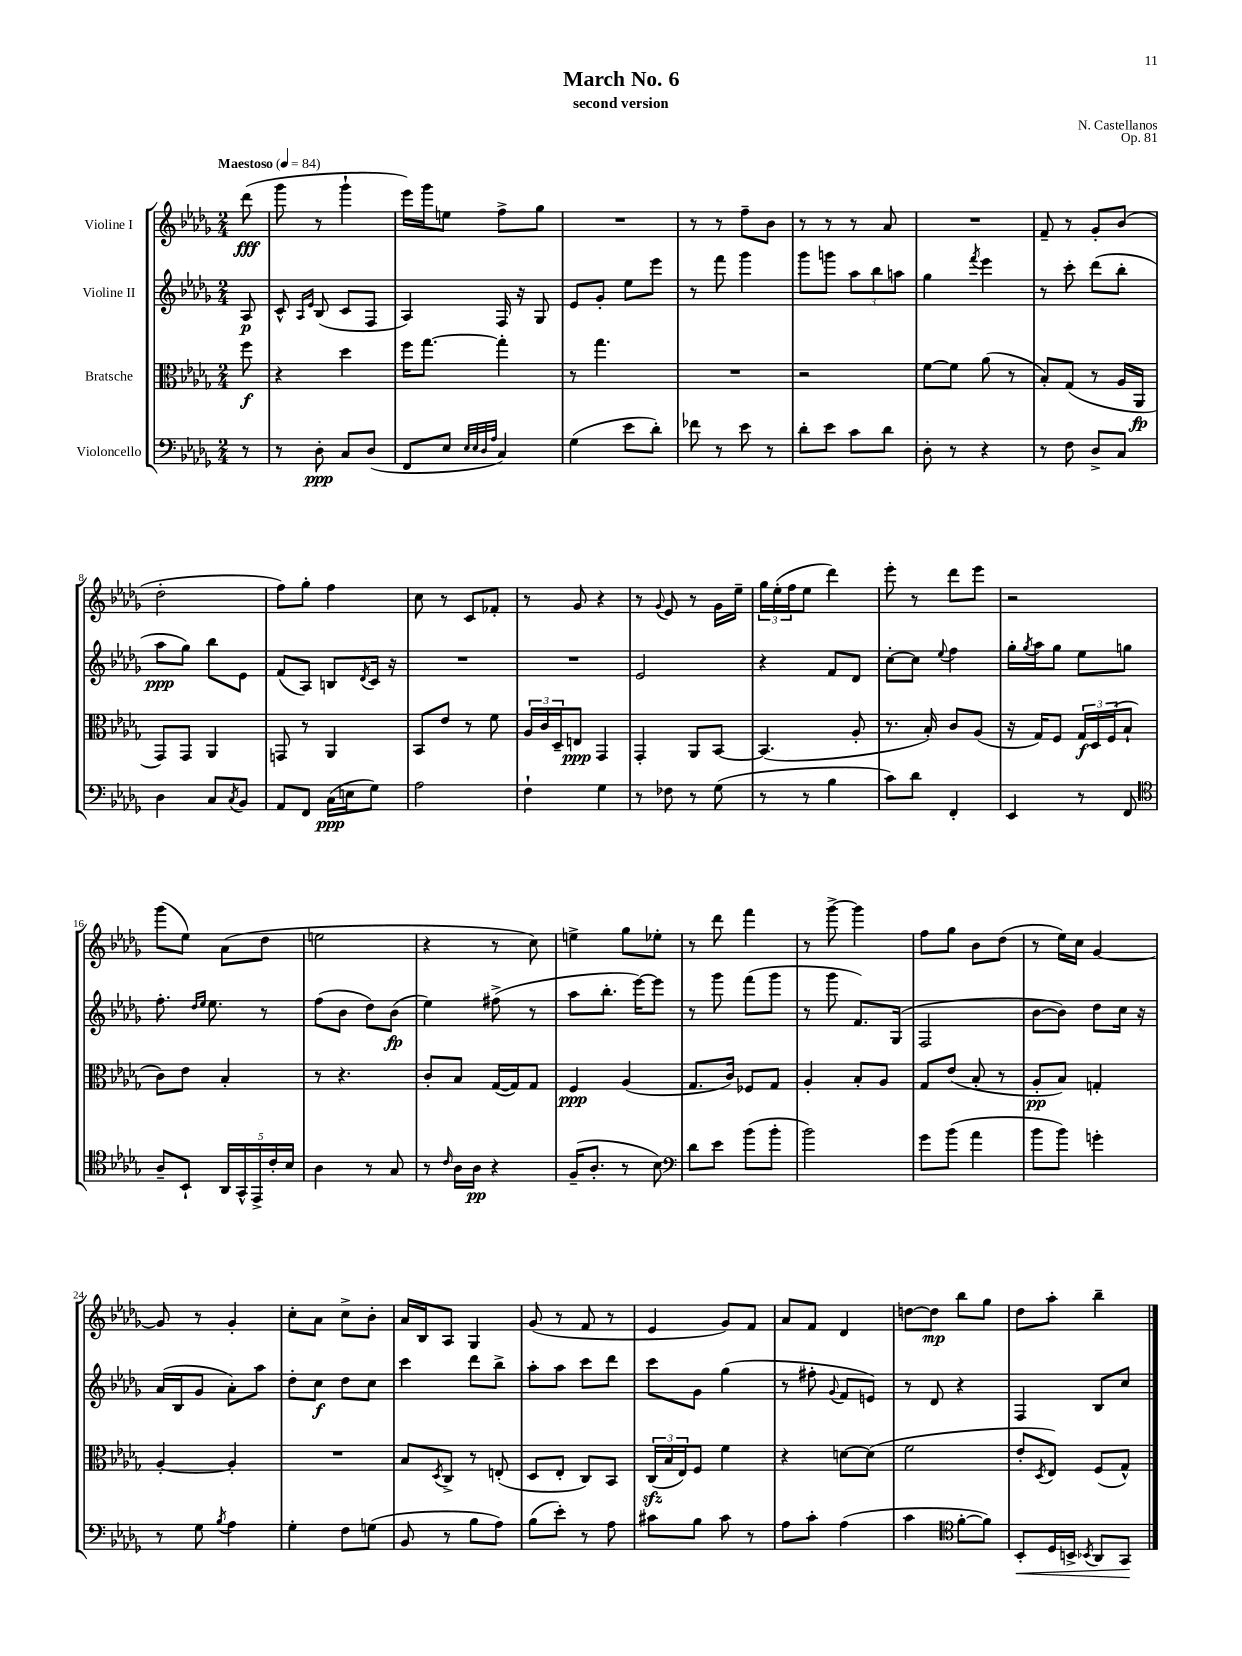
\header { title = "March No. 6" composer = "N. Castellanos" subtitle = "second version" opus = "Op. 81" }
<<
\new StaffGroup <<
\new Staff = "s0" \with { instrumentName = "Violine I" } {
    \clef treble \key des \major \numericTimeSignature \time 2/4 \partial 8 \tempo "Maestoso" 4 = 84
    des'''8\fff( |
    ges'''8 r8 ges'''4-! |
    ees'''16) ges'''16 e''8 f''8-> ges''8 |
    R2 |
    r8 r8 f''8-- bes'8 |
    r8 r8 r8 aes'8 |
    R2 |
    f'8-- r8 ges'8-. bes'8( |
    des''2-. |
    f''8) ges''8-. f''4 |
    c''8 r8 c'8 fes'8-. |
    r8 ges'8 r4 |
    r8 \appoggiatura { ges'8 } ees'8 r8 ges'16 ees''16-- |
    \tuplet 3/2 { ges''16 ees''16-.( f''16 } ees''8 des'''4) |
    ees'''8-. r8 des'''8 ees'''8 |
    r2 |
    ges'''8( ees''8) aes'8( des''8 |
    e''2 |
    r4 r8 c''8) |
    e''4-> ges''8 ees''8-. |
    r8 des'''8 f'''4 |
    r8 ges'''8~-> ges'''4 |
    f''8 ges''8 bes'8 des''8( |
    r8 ees''16) c''16 ges'4~ |
    ges'8 r8 ges'4-. |
    c''8-. aes'8 c''8-> bes'8-. |
    aes'16 bes16 aes8 ges4 |
    ges'8( r8 f'8 r8 |
    ees'4 ges'8) f'8 |
    aes'8 f'8 des'4 |
    d''8~ d''8\mp bes''8 ges''8 |
    des''8 aes''8-. bes''4-- \bar "|." |
}
\new Staff = "s1" \with { instrumentName = "Violine II" } {
    \clef treble \key des \major \numericTimeSignature \time 2/4 \partial 8
    aes8\p |
    c'8-^ \grace { aes16 ees'16 } bes8( c'8 f8 |
    aes4) f16 r16 ges8 |
    ees'8 ges'8-. ees''8 ees'''8 |
    r8 f'''8 ges'''4 |
    ges'''8 g'''8 \tuplet 3/2 { aes''8 bes''8 a''8 } |
    ges''4 \acciaccatura { f'''8 } ees'''4 |
    r8 c'''8-. des'''8( bes''8-. |
    aes''8\ppp ges''8) bes''8 ees'8 |
    f'8( aes8) b8 \acciaccatura { des'8 } c'16 r16 |
    R2 |
    R2 |
    ees'2 |
    r4 f'8 des'8 |
    c''8~-. c''8 \appoggiatura { ees''8 } f''4 |
    ges''16-. \acciaccatura { ges''8 } aes''16 ges''8 ees''8 g''8 |
    f''8.-. \grace { des''16 ees''16 } ees''8. r8 |
    f''8( bes'8 des''8) bes'8\fp( |
    ees''4) fis''8->( r8 |
    aes''8 bes''8.-. ees'''16~) ees'''8 |
    r8 ges'''8 f'''8( ges'''8 |
    r8 ges'''8 f'8.) ges16( |
    f2 |
    bes'8~ bes'8) des''8 c''16 r16 |
    aes'16( bes16 ges'8 aes'8-.) aes''8 |
    des''8-. c''8\f des''8 c''8 |
    c'''4 des'''8 bes''8-> |
    aes''8-. aes''8 c'''8 des'''8 |
    c'''8 ges'8 ges''4( |
    r8 fis''8-. \appoggiatura { ges'8 } f'8 e'8) |
    r8 des'8 r4 |
    f4 bes8 c''8 \bar "|." |
}
\new Staff = "s2" \with { instrumentName = "Bratsche" } {
    \clef alto \key des \major \numericTimeSignature \time 2/4 \partial 8
    f''8\f |
    r4 des''4 |
    f''16 ges''8.~ ges''4-. |
    r8 ges''4. |
    R2 |
    r2 |
    f'8~ f'8 aes'8( r8 |
    bes8-.) ges8( r8 aes16 aes,16\fp |
    ges,8) ges,8 aes,4 |
    g,8 r8 aes,4 |
    bes,8 ees'8 r8 f'8 |
    \tuplet 3/2 { aes16 c'16 des16-- } e8\ppp ges,4 |
    ges,4-. aes,8 bes,8~ |
    bes,4.( aes8-. |
    r8. bes16-.) c'8 aes8( |
    r16 ges16) f8 \tuplet 3/2 { ges16\f des16 f16( } bes8-! |
    c'8) ees'8 bes4-. |
    r8 r4. |
    c'8-. bes8 ges16~( ges16) ges8 |
    f4\ppp aes4( |
    ges8. c'16) fes8 ges8 |
    aes4-. bes8-. aes8 |
    ges8 ees'8( bes8-. r8 |
    aes8-.\pp bes8) g4-. |
    aes4~-. aes4-. |
    R2 |
    bes8 \acciaccatura { des8 } c8-> r8 e8-.( |
    des8 ees8-. c8) bes,8 |
    \tuplet 3/2 { c16\sfz( bes16 ees16) } f8 f'4 |
    r4 d'8~ d'8( |
    f'2 |
    ees'8-. \acciaccatura { des8 } ees8) f8( ges8-^) \bar "|." |
}
\new Staff = "s3" \with { instrumentName = "Violoncello" } {
    \clef bass \key des \major \numericTimeSignature \time 2/4 \partial 8
    r8 |
    r8 des8-.\ppp c8 des8( |
    f,8 ees8 \grace { ees32 ees32 des32 aes32 } c4) |
    ges4( ees'8 des'8-.) |
    fes'8 r8 ees'8 r8 |
    des'8-. ees'8 c'8 des'8 |
    des8-. r8 r4 |
    r8 f8 des8-> c8 |
    des4 c8 \acciaccatura { c8 } bes,8 |
    aes,8 f,8 c16\ppp( e16 ges8) |
    aes2 |
    f4-! ges4 |
    r8 fes8 r8 ges8( |
    r8 r8 bes4 |
    c'8) des'8 f,4-. |
    ees,4 r8 f,8 |
    \clef tenor aes8-- bes,8-! \tuplet 5/4 { aes,16 ges,16-^ ees,16-> c'16-. bes16 } |
    aes4 r8 ges8 |
    r8 \grace { c'16 } aes16 aes16\pp r4 |
    f16--( aes8.-. r8 bes8) |
    \clef bass des'8 ees'8 bes'8( bes'8-. |
    bes'2) |
    ges'8 bes'8( aes'4 |
    bes'8 bes'8) g'4-. |
    r8 ges8 \acciaccatura { bes8 } aes4 |
    ges4-. f8 g8( |
    bes,8 r8 bes8 aes8) |
    bes8( ees'8-.) r8 aes8 |
    cis'8 bes8 cis'8 r8 |
    aes8 c'8-. aes4( |
    c'4 \clef tenor f'8~-. f'8) |
    bes,8-.\< des16 b,16-> \acciaccatura { bes,8 } aes,8 ges,8\! \bar "|." |
}
>>
>>
